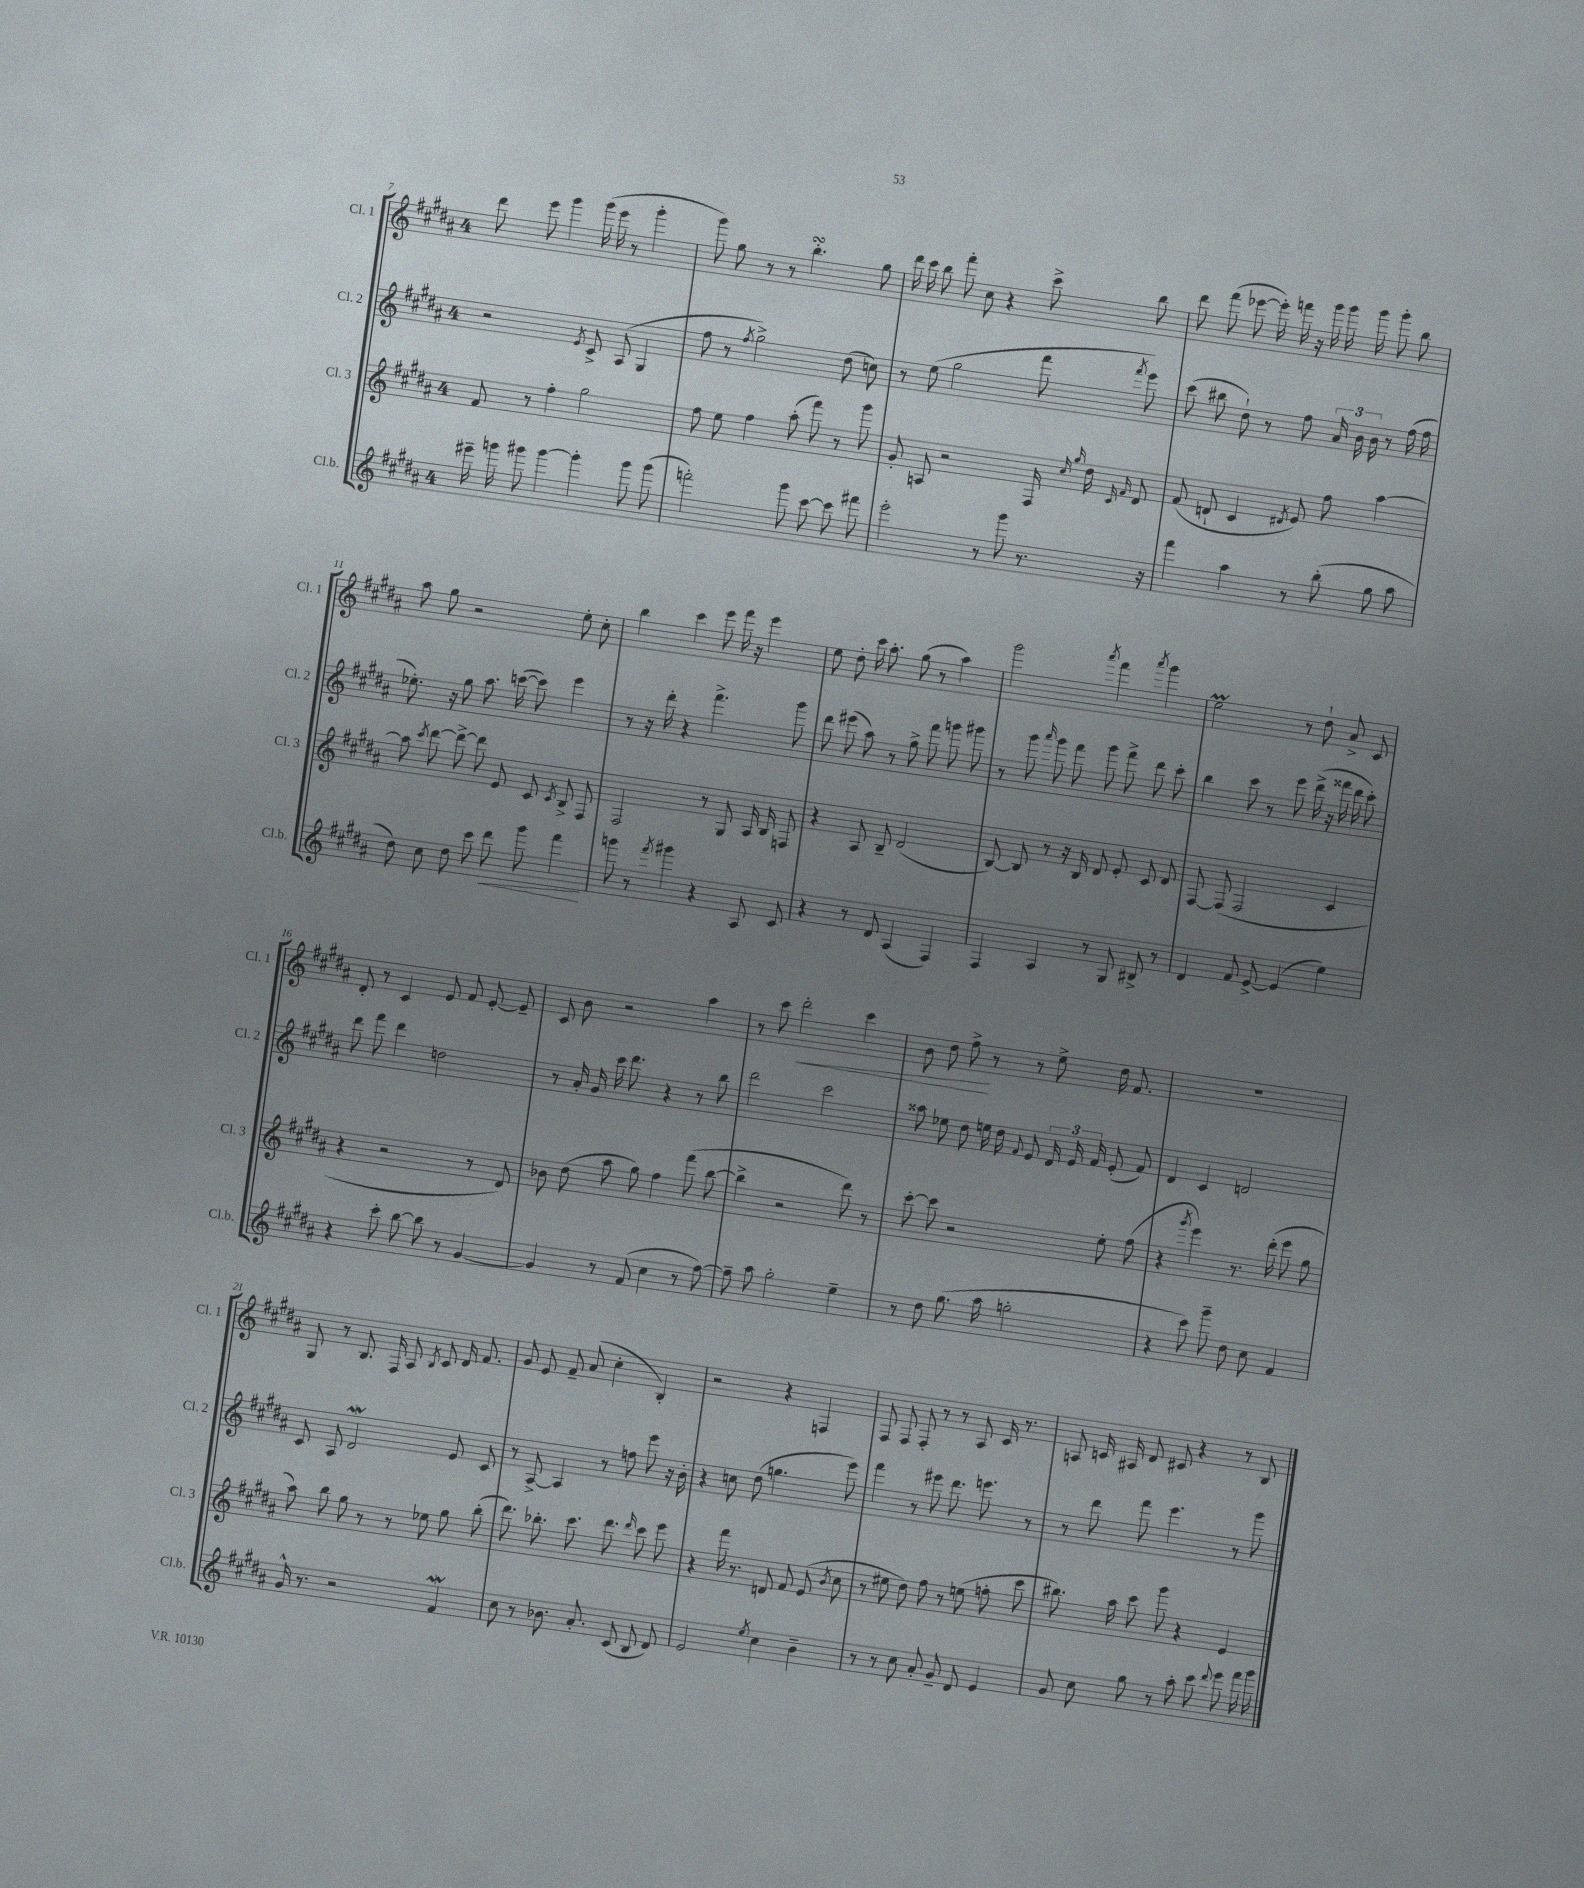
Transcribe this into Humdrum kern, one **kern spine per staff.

**kern	**kern	**kern	**kern
*staff4	*staff3	*staff2	*staff1
*clefG2	*clefG2	*clefG2	*clefG2
*k[f#c#g#d#a#]	*k[f#c#g#d#a#]	*k[f#c#g#d#a#]	*k[f#c#g#d#a#]
*M4/4	*M4/4	*M4/4	*M4/4
16eee#~	8f#	2r	8ddd#
16ggg	.	.	.
8ggg#	8r	.	8eee
[4ggg#	4ff#'	.	4ggg#
.	.	8qe	.
4ggg#']	2gg#	8c#^	(16ggg#
.	.	.	16eee
.	.	(8A#	8r
8ggg#	.	4G#	4ggg#'
(8ggg#	.	.	.
=	=	=	=
2fff')	8ff#	8ff#	8ggg#)
.	8ee	8r	8gg#
.	.	8qff#	.
.	4ff#	2gg#^)	8r
.	.	.	8r
8ggg#	(8aa#'	.	4.bb'
[8ccc#	8fff#)	.	.
8ccc#]	8r	(8dd#	.
8fff#	8ggg#	8cc)	8gg#
=	=	=	=
2eee'	8g#'	8r	16ddd#
.	.	.	16ccc#
.	8A	(8ee	8bb
.	2r	2gg#	8fff#'
.	.	.	8cc#
8r	.	.	4r
8ggg#	.	.	.
8.r	16F#	8fff#	8ccc#^
.	16qqcc#	.	.
.	16qqgg#	.	.
.	16dd#	.	.
.	16qqc#	.	.
.	16qqf#	8qfff#	.
.	8d#	8eee)	8bb
16r	.	.	.
=	=	=	=
4fff#	(8f#	(8ccc#	8ddd#
.	8d`	8bb#	(8fff#
4aa#	4c#	8dd#`)	[8eee-
.	.	8r	16eee-'])
.	.	.	16fff
.	8qd#	.	.
8r	8e)	8ff#	16r
.	.	.	16ggg#
(8bb'	8ff#	24a#	16ggg#
.	.	24b	.
.	.	.	16ggg#
.	.	24b	.
8gg#	[4aa#	8r	8ggg#'
8aa#	.	(16ff#	8bb
.	.	16ff#	.
=	=	=	=
8dd#)	8aa#]	8.ee-')	8aa#
.	8qccc#	.	.
8cc#	[8ddd#	.	8gg#
.	.	16r	.
8dd#	8ddd#^_	8gg#	2r
8ccc#	8ddd#]	8.aa#	.
8ddd#	8e	.	.
.	.	([16ccc	.
8ggg#	8c#	8ccc])	.
.	8qc#	.	.
4fff#	8B^	4eee	8ee'
.	8F#	.	8cc#'
=	=	=	=
8ggg	2F#	8r	4bb
8r	.	16r	.
.	.	16ddd#'	.
8qfff#	.	.	.
4ggg#	.	4r	4ccc#
4r	8r	4.fff#^	8eee
.	8G#	.	16fff#
.	.	.	16r
8A#	16A#	.	4eee
.	16B	.	.
8c#	8F	8ggg#	.
=	=	=	=
4r	4r	8ddd#	8ee
.	.	(8eee#	8dd#'
8r	8A#	8aa#)	16ccc#
.	.	.	8.aa#'
8d#	8B~	8r	.
(4A#	(2d#	8gg#^	(8gg#
.	.	8fff#	8r
4F#)	.	8ggg	4aa#)
.	.	8ggg#	.
=	=	=	=
4F#	[8B)	8r	2ggg#
.	8B]	8ggg#	.
.	.	16qqaaa#	.
4A#	8r	8ggg#	.
.	16r	8fff#	.
.	16B	.	.
.	.	.	8qaaa#
8r	8d#	8ggg#	4fff#
8G#	8e'	8fff#^	.
.	.	.	8qaaa#
8B#^	8c#	8ddd#	4ggg#
8r	8d#	8ccc#'	.
=	=	=	=
4d#	[8F#	4bb	2ee
.	(8F#]	.	.
8f#	2F#	8ccc#	.
[8e^	.	8r	.
(4e]	.	8eee	8r
.	.	(16ddd#^	8dd#`
.	.	16r	.
4ee)	4c#	16fff##	8a#^
.	.	16ddd#	.
.	.	8ccc#')	8c#
=	=	=	=
4r	4r	8ddd#	8d#'
.	.	8fff#	8r
8ccc#'	2r	4ddd#	4c#
[8bb	.	.	.
8bb]	.	2dd	8e
8r	.	.	8f#
[4g#	8r	.	[8e'
.	8d#)	.	8e~]
=	=	=	=
4g#]	8b-	8r	8c#
.	(8dd#	16a#'	8b
.	.	16g#	.
8r	8aa#	16ccc#	2r
.	.	8.ddd#	.
(8f#	8gg#)	.	.
4cc#	4ff#	4r	.
8r	(8fff#	8r	4aa#
[8ff#)	[8bb	8bb	.
=	=	=	=
8ff#~]	4bb^]	2ddd#	8r
8aa#	.	.	8ccc#
2gg#'	2r	.	2ddd#'
.	.	2ccc#	.
4ee~	8ddd#)	.	4ccc#
.	8r	.	.
=	=	=	=
8r	[8ccc#'	8aa##	8b
8dd#	8ccc#]	8ee-	8dd#
(8.gg#	2r	8dd#	8ff#^
.	.	16ee	8r
16aa#	.	16dd#	.
.	.	8qqf#	.
2gg'	.	8e	8r
.	.	24d#	8ee^
.	.	24e	.
.	.	24f#	.
.	8ee'	(8e'	16dd#
.	.	.	8.f#
.	(8ff#	8f#)	.
=	=	=	=
4r	4r	4d#	1r
.	8qggg#	.	.
8ccc#)	4eee)	4c#	.
8ggg#~	.	.	.
8dd#	8.r	2d	.
8cc#	.	.	.
.	(16ddd#'	.	.
4f#	8eee	.	.
.	8gg#	.	.
=	=	=	=
16g#^^	8aa#)	8c#	8G#
8.r	.	.	.
.	8bb	8A#	8r
2r	8gg#	2d#	8.B
.	8r	.	.
.	.	.	16F#
.	8r	.	8A#
.	.	.	8qB
.	8ee-	.	8c#
4f#	8gg#	8e	16d#
.	.	.	8.f#
.	(8bb'	8c#	.
=	=	=	=
8cc#	8.ddd#)	8r	8g#
8r	.	[8A#^	8e
.	8.bb-'	.	.
8.b-	.	4A#]	8f#~
.	8.ccc#	.	(8a#
8.a#'	.	.	.
.	.	8r	4cc#'
.	8.ddd#	.	.
(8c#	.	8ff	.
.	16qqddd#	.	.
8B	8ccc#	8eee	4B')
8d#)	8eee	16r	.
.	.	16b'	.
=	=	=	=
2e	4r	4r	2r
.	16fff#	8cc	.
.	8.r	.	.
.	.	(8dd#	.
8qee	.	.	.
4cc#	8d	4.gg	4r
.	8f#	.	.
4b~	(8e	.	4F
.	8qb	.	.
.	8cc#	8eee)	.
=	=	=	=
8r	8r	4fff#	8F#
8r	8ee#	.	8F#
8cc#	8dd#)	8r	8F#'
8a#'	8ff#	8eee#	8r
8g#~	8r	8.ddd#	8r
8d#	(8ee	.	8A#
.	.	8.eee	.
4e	8ff'	.	16c#
.	.	.	8.r
.	8ccc#	8r	.
=	=	=	=
8g#	8.bb#)	8r	8A
8cc#	.	8ddd#	16c
.	16aa#	.	16A#
8gg#	8ccc#	8fff#	8d#
8r	8ggg#	4.eee	8c#
8aa#'	4r	.	4r
8ccc#	.	.	.
8qqddd#	.	.	.
8eee	4e	8r	8r
16fff#	.	8ggg#	8B
16ggg#	.	.	.
==	==	==	==
*-	*-	*-	*-
